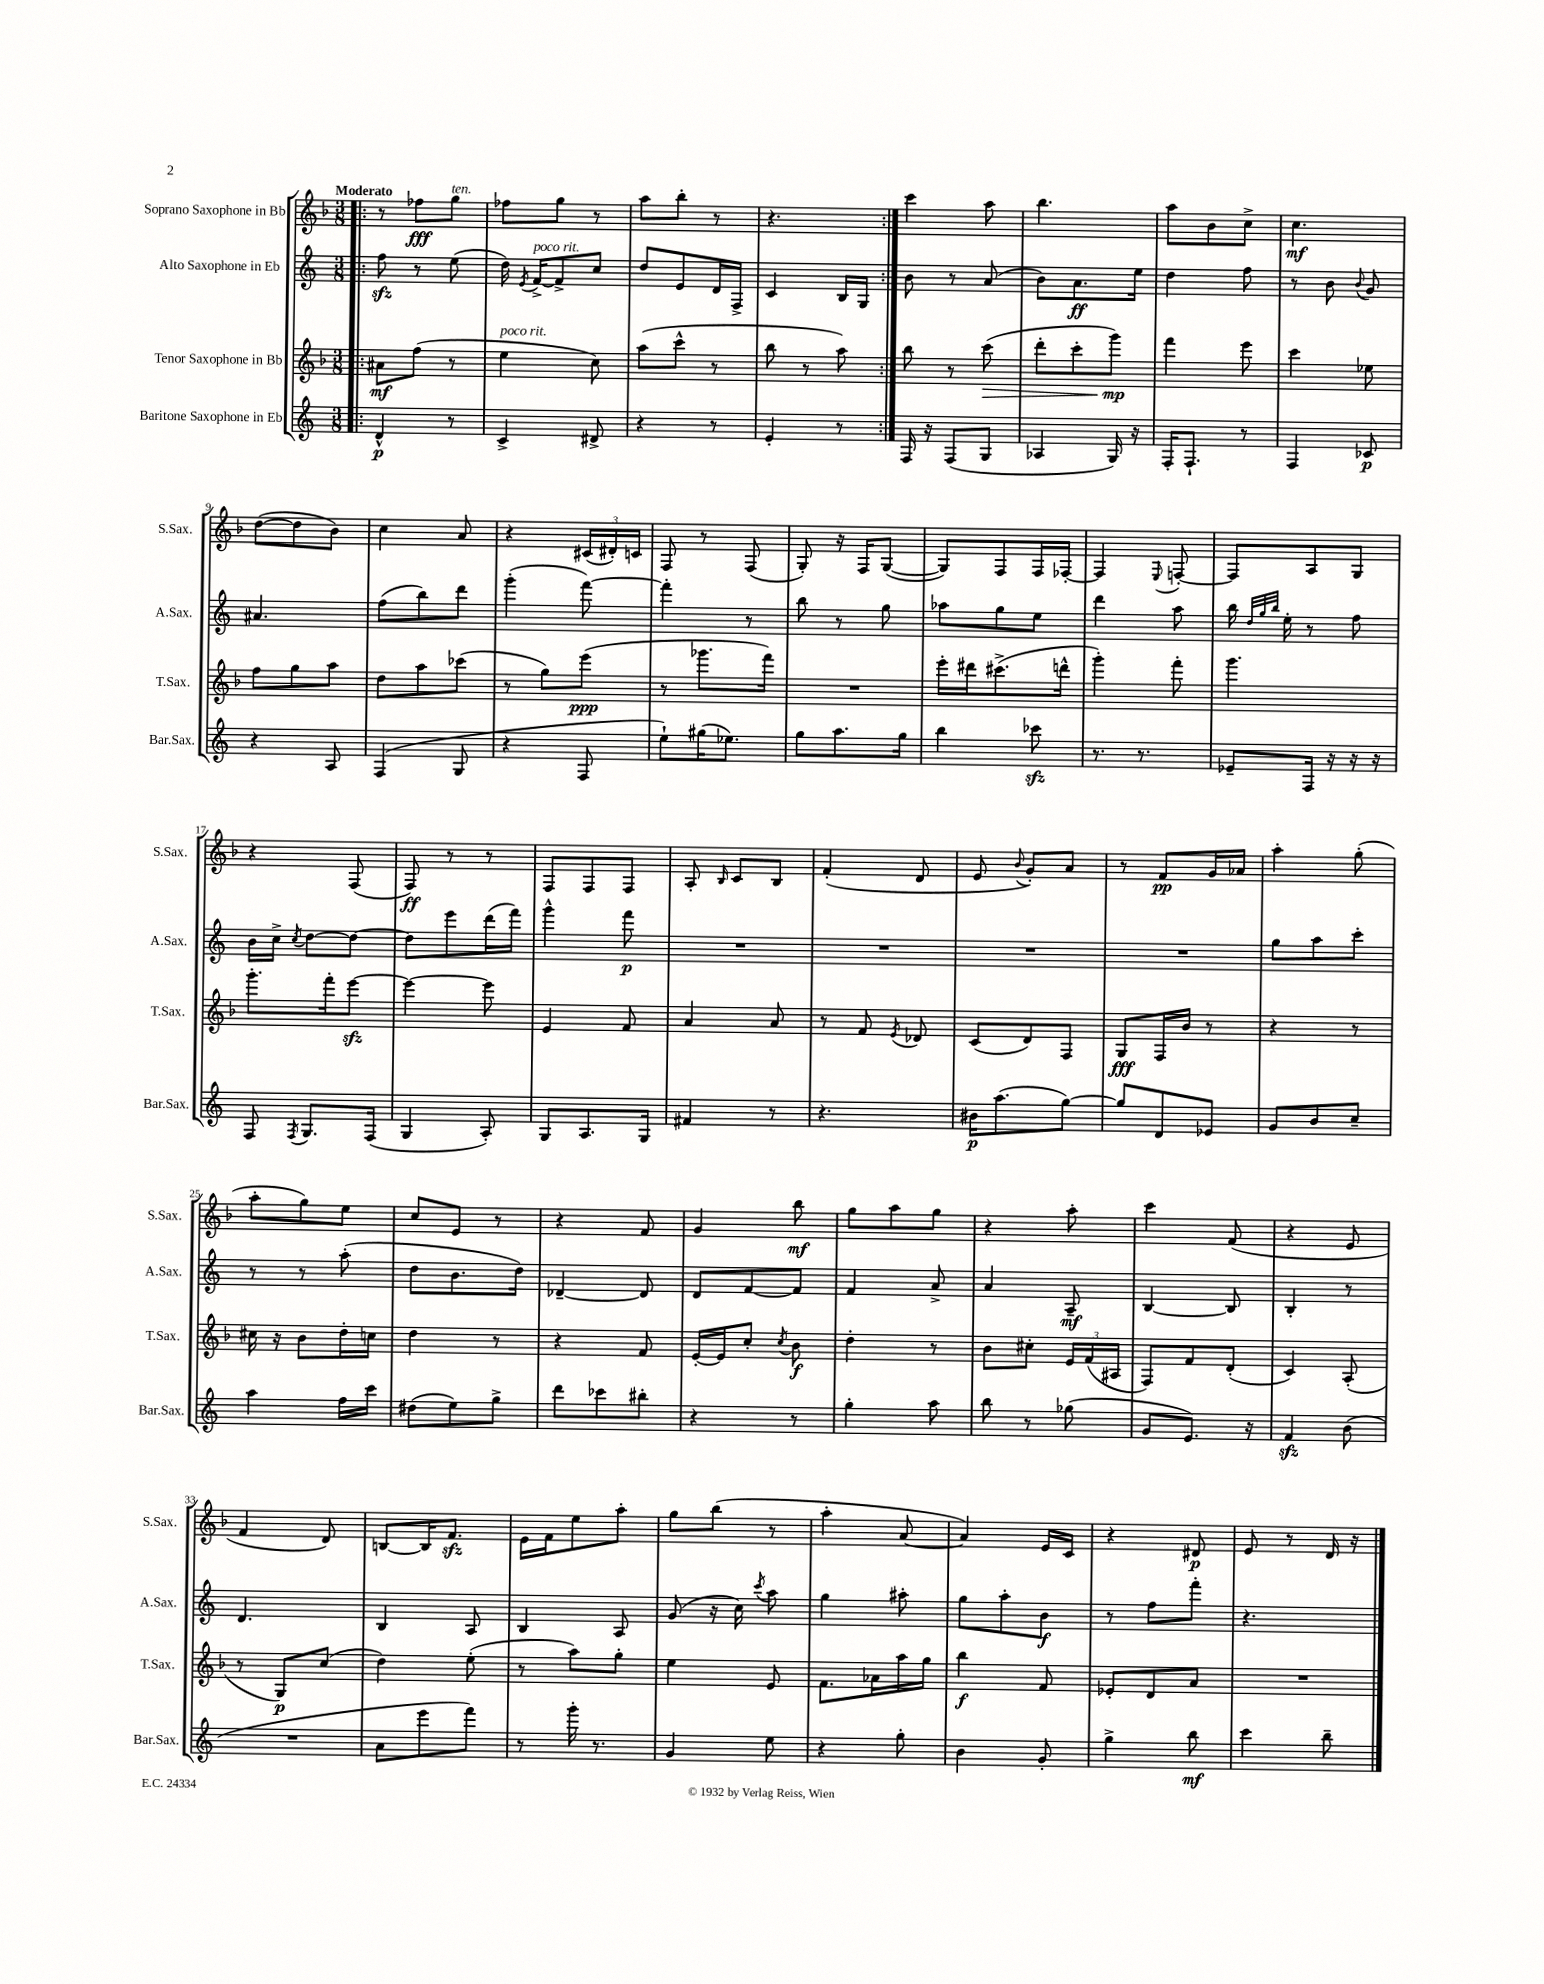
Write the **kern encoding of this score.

**kern	**dynam	**kern	**dynam	**kern	**dynam	**kern	**dynam
*part4	*part4	*part3	*part3	*part2	*part2	*part1	*part1
*staff4	*staff4	*staff3	*staff3	*staff2	*staff2	*staff1	*staff1
*I"Baritone Saxophone in Eb	*	*I"Tenor Saxophone in Bb	*	*I"Alto Saxophone in Eb	*	*I"Soprano Saxophone in Bb	*
*I'Bar.Sax.	*	*I'T.Sax.	*	*I'A.Sax.	*	*I'S.Sax.	*
*clefG2	*	*clefG2	*	*clefG2	*	*clefG2	*
*k[]	*	*k[b-]	*	*k[]	*	*k[b-]	*
*M3/8	*	*M3/8	*	*M3/8	*	*M3/8	*
=1!|:	=1!|:	=1!|:	=1!|:	=1!|:	=1!|:	=1!|:	=1!|:
!	!	!	!	!	!	!LO:TX:a:B:t=Moderato	!
4d^^/	p	8a#X\L	mf	8ffzz\	.	8r	.
.	.	(8ff\J	.	8r	.	8ff-X\L	fff
!	!	!	!	!	!	!LO:TX:a:i:t=ten.	!
8r	.	8r	.	(8ee\	.	8gg\J	.
=2	=2	=2	=2	=2	=2	=2	=2
!	!	!LO:TX:a:i:t=poco rit.	!	!	!	!	!
4c^/	.	4ee\	.	16dd\)	.	8ff-X\L	.
.	.	.	.	8qe/	.	.	.
!	!	!	!	!LO:TX:a:i:t=poco rit.	!	!	!
.	.	.	.	[16f^/KL	.	.	.
.	.	.	.	8f^/]	.	8gg\J	.
8d#X^/	.	8cc\)	.	8cc/J	.	8r	.
=3	=3	=3	=3	=3	=3	=3	=3
4r	.	(8aa\L	.	8dd/L	.	8aa\L	.
.	.	8ccc^^\J	.	8e/	.	8bb-'\J	.
8r	.	8r	.	16d/L	.	8r	.
.	.	.	.	16F^/JJ	.	.	.
=4	=4	=4	=4	=4	=4	=4	=4
4e'/	.	8bb-\	.	4c/	.	4.r	.
.	.	8r	.	.	.	.	.
8r	.	8aa\)	.	16B/LL	.	.	.
.	.	.	.	16G/JJ	.	.	.
=5:|!	=5:|!	=5:|!	=5:|!	=5:|!	=5:|!	=5:|!	=5:|!
16F/	.	8bb-\	.	8b\	.	4ccc\	.
16r	.	.	.	.	.	.	.
(8F/L	.	8r	.	8r	.	.	.
!	!	!	!LO:HP:b	!	!	!	!
8G/J	.	(8ccc\	>	(8a/	.	8aa\	.
=6	=6	=6	=6	=6	=6	=6	=6
4A-X/	.	8ddd'\L	.	8b\L)	.	4.bb-\	.
.	.	8ccc'\	.	8.a\	ff	.	.
16G/)	.	8ggg\J)	mp	.	.	.	.
16r	.	.	.	16ee\Jk	.	.	.
.	.	.	]	.	.	.	.
=7	=7	=7	=7	=7	=7	=7	=7
16F'/KL	.	4fff\	.	4dd\	.	8aa\L	.
8.F`/J	.	.	.	.	.	.	.
.	.	.	.	.	.	8b-\	.
8r	.	8eee\	.	8ff\	.	8cc^\J	.
=8	=8	=8	=8	=8	=8	=8	=8
4F/	.	4ccc\	.	8r	.	4.cc\	mf
.	.	.	.	8b\	.	.	.
.	.	.	.	8qqb/	.	.	.
8c-X/	p	8ee-X\	.	8g/	.	.	.
!!LO:LB:g=z
=9	=9	=9	=9	=9	=9	=9	=9
4r	.	8ff\L	.	4.a#X/	.	([8dd\L	.
.	.	8gg\	.	.	.	8dd\]	.
8A/	.	8aa\J	.	.	.	8b-\J)	.
=10	=10	=10	=10	=10	=10	=10	=10
(4F/	.	8dd\L	.	(8ff\L	.	4cc\	.
.	.	8aa\	.	8bb\)	.	.	.
8G/	.	(8ccc-X\J	.	8ddd\J	.	8a/	.
=11	=11	=11	=11	=11	=11	=11	=11
4r	.	8r	.	(4ggg'\	.	4r	.
.	.	8gg\L)	.	.	.	.	.
8F/	.	(8eee\J	ppp	[8fff\)	.	(24c#X/LL	.
.	.	.	.	.	.	24d#X'/)	.
.	.	.	.	.	.	24cn/JJ	.
=12	=12	=12	=12	=12	=12	=12	=12
8ee`\L)	.	8r	.	4fff'\]	.	8F/	.
(16gg#X\K	.	8.ggg-X\L	.	.	.	8r	.
8.ee-X\J)	.	.	.	.	.	.	.
.	.	.	.	8r	.	(8F/	.
.	.	16fff\Jk)	.	.	.	.	.
=13	=13	=13	=13	=13	=13	=13	=13
8gg\L	.	4.r	.	8bb\	.	8G'/)	.
8.aa\	.	.	.	8r	.	16r	.
.	.	.	.	.	.	16F/KL	.
.	.	.	.	8gg\	.	([8G/J	.
16gg\Jk	.	.	.	.	.	.	.
=14	=14	=14	=14	=14	=14	=14	=14
4bb\	.	16eee'\LL	.	8aa-X\L	.	8G/L])	.
.	.	16ddd#X\J	.	.	.	.	.
.	.	(8.ccc#X^\	.	8gg\	.	8F/	.
8ccc-Xzz\	.	.	.	8ee\J	.	16F/L	.
.	.	16dddn^^\Jk	.	.	.	[16F-X'/JJ	.
=15	=15	=15	=15	=15	=15	=15	=15
8.r	.	4ggg'\)	.	4ddd\	.	4F-/]	.
8.r	.	.	.	.	.	.	.
.	.	.	.	.	.	8qqE/	.
.	.	8fff'\	.	8aa\	.	[8Fn'/	.
=16	=16	=16	=16	=16	=16	=16	=16
8e-X~/L	.	4.ggg\	.	16bb\	.	8F/L]	.
.	.	.	.	32qqdd/LLL	.	.	.
.	.	.	.	32qqgg/	.	.	.
.	.	.	.	32qqbb/JJJ	.	.	.
.	.	.	.	16ee'\	.	.	.
16F/Jk	.	.	.	8r	.	8A/	.
16r	.	.	.	.	.	.	.
16r	.	.	.	8ff\	.	8G/J	.
16r	.	.	.	.	.	.	.
!!LO:LB:g=z
=17	=17	=17	=17	=17	=17	=17	=17
8F/	.	8.ggg'\L	.	16b\LL	.	4r	.
.	.	.	.	16cc^\JJ	.	.	.
8qF/	.	.	.	8qcc/	.	.	.
8.G/L	.	.	.	[8dd\L	.	.	.
.	.	16fff'\k	.	.	.	.	.
.	.	[8eeezz\J	.	8dd\J_	.	(8F/	.
(16F/Jk	.	.	.	.	.	.	.
=18	=18	=18	=18	=18	=18	=18	=18
4G/	.	4eee\_	.	8dd\L]	.	8F/)	ff
.	.	.	.	8eee\	.	8r	.
8A'/)	.	8eee\]	.	(16ddd\L	.	8r	.
.	.	.	.	16fff\JJ)	.	.	.
=19	=19	=19	=19	=19	=19	=19	=19
8G/L	.	4e/	.	4ggg^^\	.	8F/L	.
8.A/	.	.	.	.	.	8F/	.
.	.	8f/	.	8fff\	p	8F/J	.
16G/Jk	.	.	.	.	.	.	.
=20	=20	=20	=20	=20	=20	=20	=20
4f#X/	.	4a/	.	4.r	.	8A'/	.
.	.	.	.	.	.	16qqB-/	.
.	.	.	.	.	.	8c/L	.
8r	.	8a/	.	.	.	8B-/J	.
=21	=21	=21	=21	=21	=21	=21	=21
4.r	.	8r	.	4.r	.	(4f'/	.
.	.	8f/	.	.	.	.	.
.	.	8qe/	.	.	.	.	.
.	.	8d-X/	.	.	.	8d/	.
=22	=22	=22	=22	=22	=22	=22	=22
16b#X\KL	p	(8c/L	.	4.r	.	8e/	.
(8.aa\	.	.	.	.	.	.	.
.	.	.	.	.	.	8qqb-/	.
.	.	8d/)	.	.	.	8g'/L)	.
[8gg\J)	.	8F/J	.	.	.	8a/J	.
=23	=23	=23	=23	=23	=23	=23	=23
8gg/L]	.	8G/L	fff	4.r	.	8r	.
8d/	.	16F/L	.	.	.	8f/L	pp
.	.	16b-/JJ	.	.	.	.	.
8e-X/J	.	8r	.	.	.	16g/L	.
.	.	.	.	.	.	16a-X/JJ	.
=24	=24	=24	=24	=24	=24	=24	=24
8g/L	.	4r	.	8gg\L	.	4aa'\	.
8b/	.	.	.	8aa\	.	.	.
8cc~/J	.	8r	.	8ccc'\J	.	(8gg'\	.
!!LO:LB:g=z
=25	=25	=25	=25	=25	=25	=25	=25
4aa\	.	16cc#X\	.	8r	.	8aa'\L	.
.	.	16r	.	.	.	.	.
.	.	8b-\L	.	8r	.	8gg\)	.
16ff\LL	.	16dd'\L	.	(8aa'\	.	8ee\J	.
16ccc\JJ	.	16ccn\JJ	.	.	.	.	.
=26	=26	=26	=26	=26	=26	=26	=26
(8dd#X\L	.	4dd\	.	8dd\L	.	8cc/L	.
8ee\)	.	.	.	8.b\	.	8e/J	.
8gg^\J	.	8r	.	.	.	8r	.
.	.	.	.	16dd\Jk)	.	.	.
=27	=27	=27	=27	=27	=27	=27	=27
8ddd\L	.	4r	.	[4d-X~/	.	4r	.
8ccc-X\	.	.	.	.	.	.	.
8bb#X'\J	.	8f/	.	8d-/]	.	8f/	.
=28	=28	=28	=28	=28	=28	=28	=28
4r	.	[16e'/LL	.	8d/L	.	4g/	.
.	.	16e/J]	.	.	.	.	.
.	.	8cc'/J	.	[8f/	.	.	.
.	.	8qcc/	.	.	.	.	.
8r	.	8b-\	f	8f/J]	.	8bb-\	mf
=29	=29	=29	=29	=29	=29	=29	=29
4gg'\	.	4dd'\	.	4f/	.	8gg\L	.
.	.	.	.	.	.	8aa\	.
8aa\	.	8r	.	8a^/	.	8gg\J	.
=30	=30	=30	=30	=30	=30	=30	=30
8bb\	.	8b-\L	.	4a/	.	4r	.
8r	.	8cc#X'\J	.	.	.	.	.
(8gg-X\	.	24e/LL	.	8A~/	mf	8aa'\	.
.	.	(24f/	.	.	.	.	.
.	.	24A#X/JJ	.	.	.	.	.
=31	=31	=31	=31	=31	=31	=31	=31
8g/L	.	8F/L)	.	[4B/	.	4ccc\	.
8.e/J)	.	8f/	.	.	.	.	.
.	.	(8d'/J	.	8B/]	.	(8f/	.
16r	.	.	.	.	.	.	.
=32	=32	=32	=32	=32	=32	=32	=32
4fzz/	.	4c/)	.	4B'/	.	4r	.
(8b\	.	(8A'/	.	8r	.	8e/	.
!!LO:LB:g=z
=33	=33	=33	=33	=33	=33	=33	=33
4.r	.	8r	.	4.d/	.	4f/	.
.	.	8G/L)	p	.	.	.	.
.	.	(8cc/J	.	.	.	8d/)	.
=34	=34	=34	=34	=34	=34	=34	=34
8a\L	.	4dd\)	.	4B/	.	[8Bn/L	.
8eee\	.	.	.	.	.	16B/K]	.
.	.	.	.	.	.	8.fzz/J	.
8fff\J)	.	(8ee'\	.	8A/	.	.	.
=35	=35	=35	=35	=35	=35	=35	=35
8r	.	8r	.	4B/	.	16e\LL	.
.	.	.	.	.	.	16f\J	.
16ggg'\	.	8aa\L)	.	.	.	8ee\	.
8.r	.	.	.	.	.	.	.
.	.	8gg'\J	.	8A/	.	8aa'\J	.
=36	=36	=36	=36	=36	=36	=36	=36
4g/	.	4ee\	.	(8g/	.	8gg\L	.
.	.	.	.	16r	.	(8bb-\J	.
.	.	.	.	16cc\)	.	.	.
.	.	.	.	8qccc/	.	.	.
8ee\	.	8e/	.	8aa\	.	8r	.
=37	=37	=37	=37	=37	=37	=37	=37
4r	.	8.f\L	.	4gg\	.	4aa'\	.
.	.	16a-X\L	.	.	.	.	.
8gg'\	.	16aa\	.	8aa#X'\	.	[8a/	.
.	.	16gg\JJ	.	.	.	.	.
=38	=38	=38	=38	=38	=38	=38	=38
4b\	.	4bb-\	f	8gg\L	.	4a/])	.
.	.	.	.	8aa'\	.	.	.
8g'/	.	8f/	.	8b\J	f	16e/LL	.
.	.	.	.	.	.	16c/JJ	.
=39	=39	=39	=39	=39	=39	=39	=39
4gg^\	.	8e-X'/L	.	8r	.	4r	.
.	.	8d/	.	8ff\L	.	.	.
8bb\	mf	8a/J	.	8fff'\J	.	8d#X/	p
=40	=40	=40	=40	=40	=40	=40	=40
4ccc\	.	4.r	.	4.r	.	8e/	.
.	.	.	.	.	.	8r	.
8bb~\	.	.	.	.	.	16d/	.
.	.	.	.	.	.	16r	.
==	==	==	==	==	==	==	==
*-	*-	*-	*-	*-	*-	*-	*-
